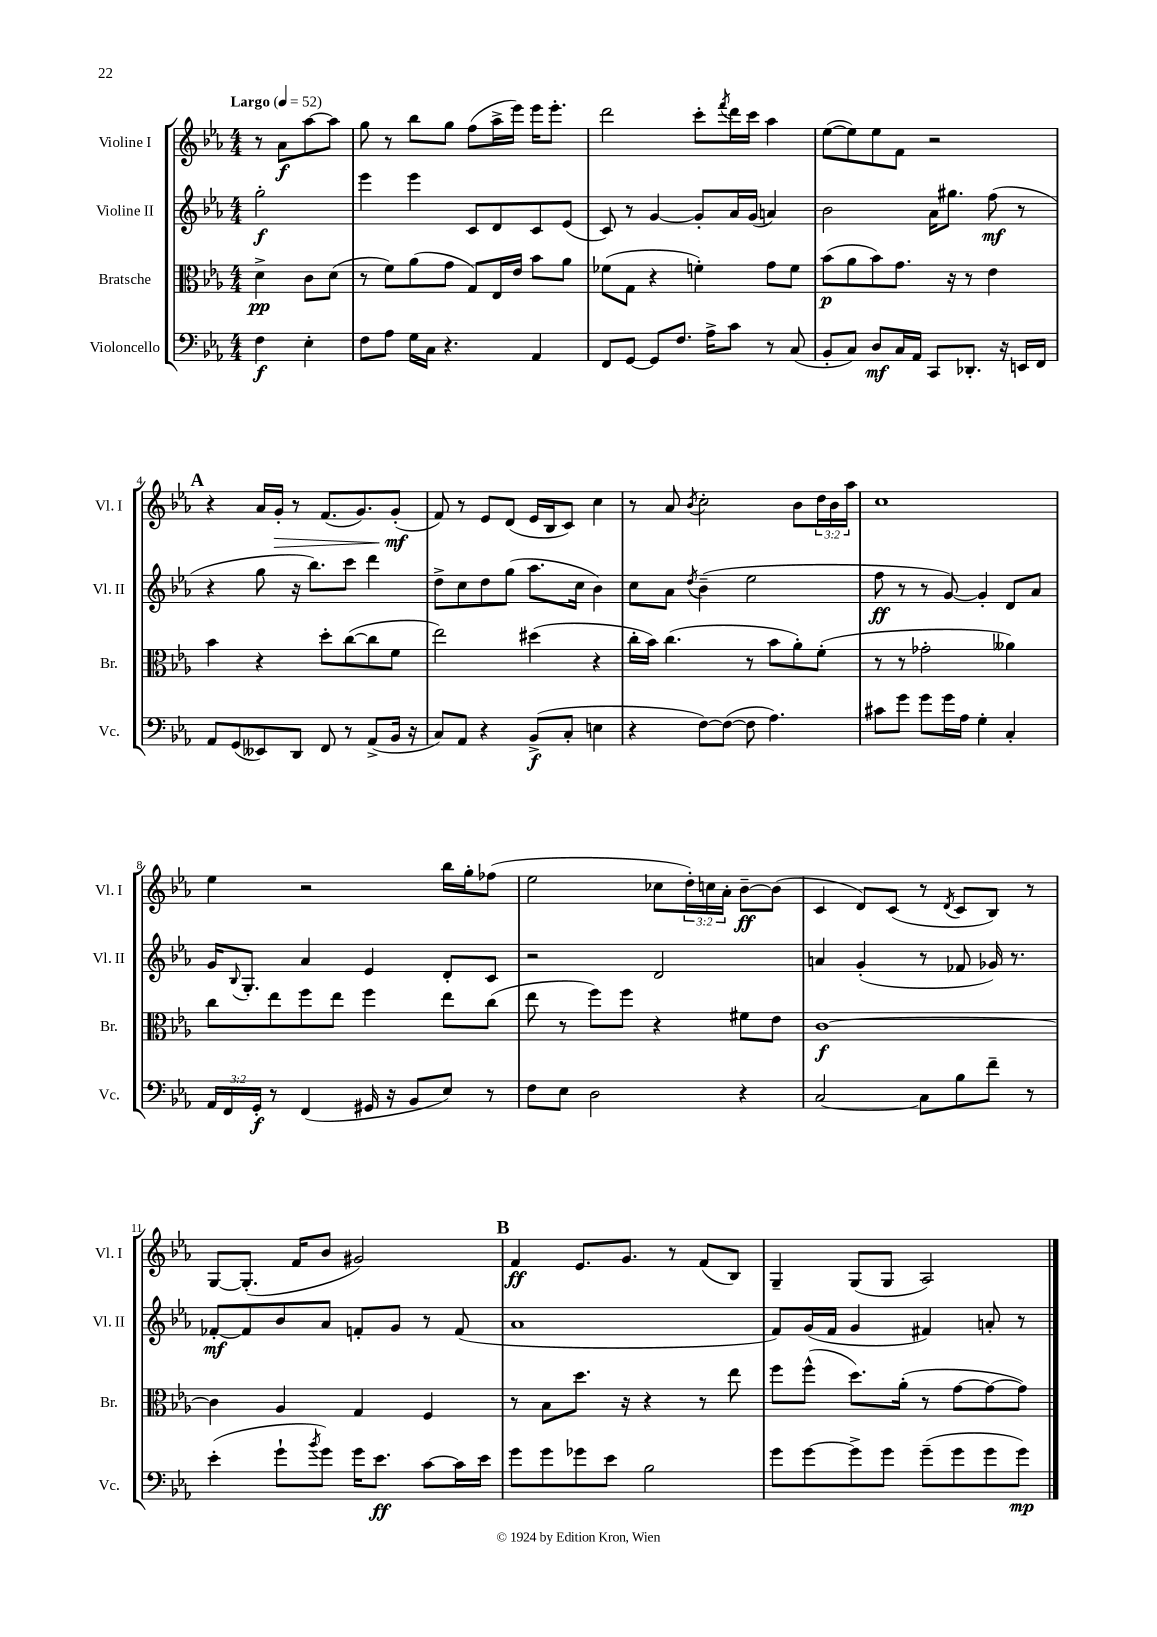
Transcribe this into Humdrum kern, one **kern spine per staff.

**kern	**kern	**kern	**kern
*staff4	*staff3	*staff2	*staff1
*clefF4	*clefC3	*clefG2	*clefG2
*k[b-e-a-]	*k[b-e-a-]	*k[b-e-a-]	*k[b-e-a-]
*M4/4	*M4/4	*M4/4	*M4/4
*MM52	*MM52	*MM52	*MM52
4F\	4d^\	2gg'\	8r
.	.	.	8a-\L
4E-'\	8c\L	.	[8aa-\
.	(8d\J	.	8aa-\]J
=	=	=	=
8F\L	8r	4eee-\	8gg\
8A-\J	8f\L)	.	8r
16G\LL	(8a-\	4eee-\	8bb-\L
16C\JJ	.	.	.
4.r	8g\J	.	8gg\J
.	8G/L)	8c/L	(8ff\L
.	16E-/L	8d/	16aa-^\L
.	16e-/JJ	.	16eee-\JJ)
4AA-/	8b-\L	8c/	16eee-\LK
.	.	.	8.eee-'\J
.	8a-\J	(8e-/J	.
=	=	=	=
8FF/L	(8f-\L	8c/)	2ddd\
[8GG/J	8G\J	8r	.
8GG/]L	4r	[4g/	.
8.F/J	.	.	.
.	4f'\)	8g'/]L	8ccc'\L
16A-^\LK	.	.	.
.	.	.	8qfff/
8c\J	.	16a-/L	16ddd\L
.	.	(16g/JJ	16ccc\JJ
8r	8g\L	4a/)	4aa-\
(8C/	8f\J	.	.
=	=	=	=
8BB-'/L	(8b-\L	2b-\	([8ee-\L
8C/J)	8a-\	.	8ee-\])
8D/L	8b-\)	.	8ee-\
16C/L	8.g\J	.	8f\J
16AA-/JJ	.	.	.
8CC/L	.	16a-\LK	2r
.	16r	8.gg#\J	.
8.DD-'/J	8r	.	.
.	4e-\	(8ff\	.
16r	.	.	.
16EE/LL	.	8r	.
16FF/JJ	.	.	.
=	=	=	=
8AA-/L	4b-\	4r	4r
(8GG/	.	.	.
8EE--/)	4r	8gg\	16a-/LL
.	.	.	16g'/JJ
8DD/J	.	16r	8r
.	.	8.bb-\L)	.
8FF/	8dd'\L	.	(8.f/L
8r	([8cc\	8ccc\J	.
.	.	.	8.g/)
(8AA-^/L	8cc\]	4ddd\	.
16BB-/Jk	8f\J	.	(8g'/J
16r	.	.	.
=	=	=	=
8C/L)	2ee-\)	8dd^\L	8f/)
8AA-/J	.	8cc\	8r
4r	.	8dd\	8e-/L
.	.	(8gg\J	(8d/J
(8BB-^/L	(4dd#\	8.aa-\L	16e-/LL
.	.	.	16B-/J
8C'/J	.	.	8c/J)
.	.	16cc\Jk	.
4E\	4r	4b-\)	4cc\
=	=	=	=
4r	16cc'\LL	8cc\L	8r
.	16b-\JJ)	.	.
.	(4.cc\	8a-\J	8a-/
.	.	8qdd/	8qb-/
[8F\L)	.	(4b-~\	2cc'\
(8F\_J	.	.	.
8F\]	8r	2ee-\	.
4.A-\)	8b-\L	.	.
.	8a-'\)	.	8b-\L
.	(8f'\J	.	24dd\L
.	.	.	24b-\
.	.	.	24aa-\JJ
=	=	=	=
8c#\L	8r	8ff\	1cc
8g\J	8r	8r	.
8g\L	2g-'\	8r	.
16g\L	.	[8g/)	.
16A-\JJ	.	.	.
4G'\	.	4g'/]	.
4C'/	4a--\)	8d/L	.
.	.	8a-/J	.
=	=	=	=
24AA-/LL	8cc\L	16g/LK	4ee-\
24FF/	.	.	.
.	.	8qqB-/	.
.	.	8.G'/J	.
24GG'/JJ	.	.	.
8r	8ee-\	.	.
(4FF/	8ff\	4a-/	2r
.	8ee-\J	.	.
16GG#/	4ff\	4e-/	.
16r	.	.	.
8BB-/L	.	.	.
8E-/J)	8ee-\L	8d'/L	16bb-\LL
.	.	.	16gg'\J
8r	(8cc\J	8c/J	(8ff-\J
=	=	=	=
8F\L	8ee-\	2r	2ee-\
8E-\J	8r	.	.
2D\	8ff\L)	.	.
.	8ff\J	.	.
.	4r	2d/	8cc-\L
.	.	.	24dd'\L)
.	.	.	24cc\
.	.	.	24a-'\JJ
4r	8f#\L	.	[8b-~\L
.	8e-\J	.	(8b-\]J
=	=	=	=
[2C/	[1c	4a/	4c/
.	.	(4g'/	8d/L)
.	.	.	(8c/J
8C\]L	.	8r	8r
.	.	.	8qd/
8B-\	.	8f-/	8c/L
8f~\J	.	16g-/)	8B-/J)
.	.	8.r	.
8r	.	.	8r
=	=	=	=
(4e-'\	4c\]	[8f-'/L	[8G/L
.	.	8f-/]	(8.G'/]J
8g`\L	4A-/	8b-/	.
.	.	.	16f/LK
8qb-/	.	.	.
8g\J)	.	8a-/J	8b-/J
16g\LK	4G/	8f'/L	2g#/)
8.e-\J	.	.	.
.	.	8g/J	.
[8c\L	4F/	8r	.
16c\]L	.	(8f/	.
16e-\JJ	.	.	.
=	=	=	=
8g\L	8r	1a-	4f/
8g\	8B-\L	.	.
8g-\	8.dd\J	.	8.e-/L
8e-\J	.	.	.
.	16r	.	8.g/J
2B-\	4r	.	.
.	.	.	8r
.	8r	.	(8f/L
.	8ee-\	.	8B-/J)
=	=	=	=
8g\L	8ff\L	8f/L)	4G~/
[8g\	(8ff^^\J	(16g/L	.
.	.	16f/JJ	.
8g^\]	8.dd\L)	4g/	(8G/L
8g\J	.	.	8G/J
.	(16a-'\Jk	.	.
(8g~\L	8r	4f#/)	2A-/)
8g\	[8g\L	.	.
8g\	8g\_	8a'/	.
8g\J)	8g\]J)	8r	.
==	==	==	==
*-	*-	*-	*-
